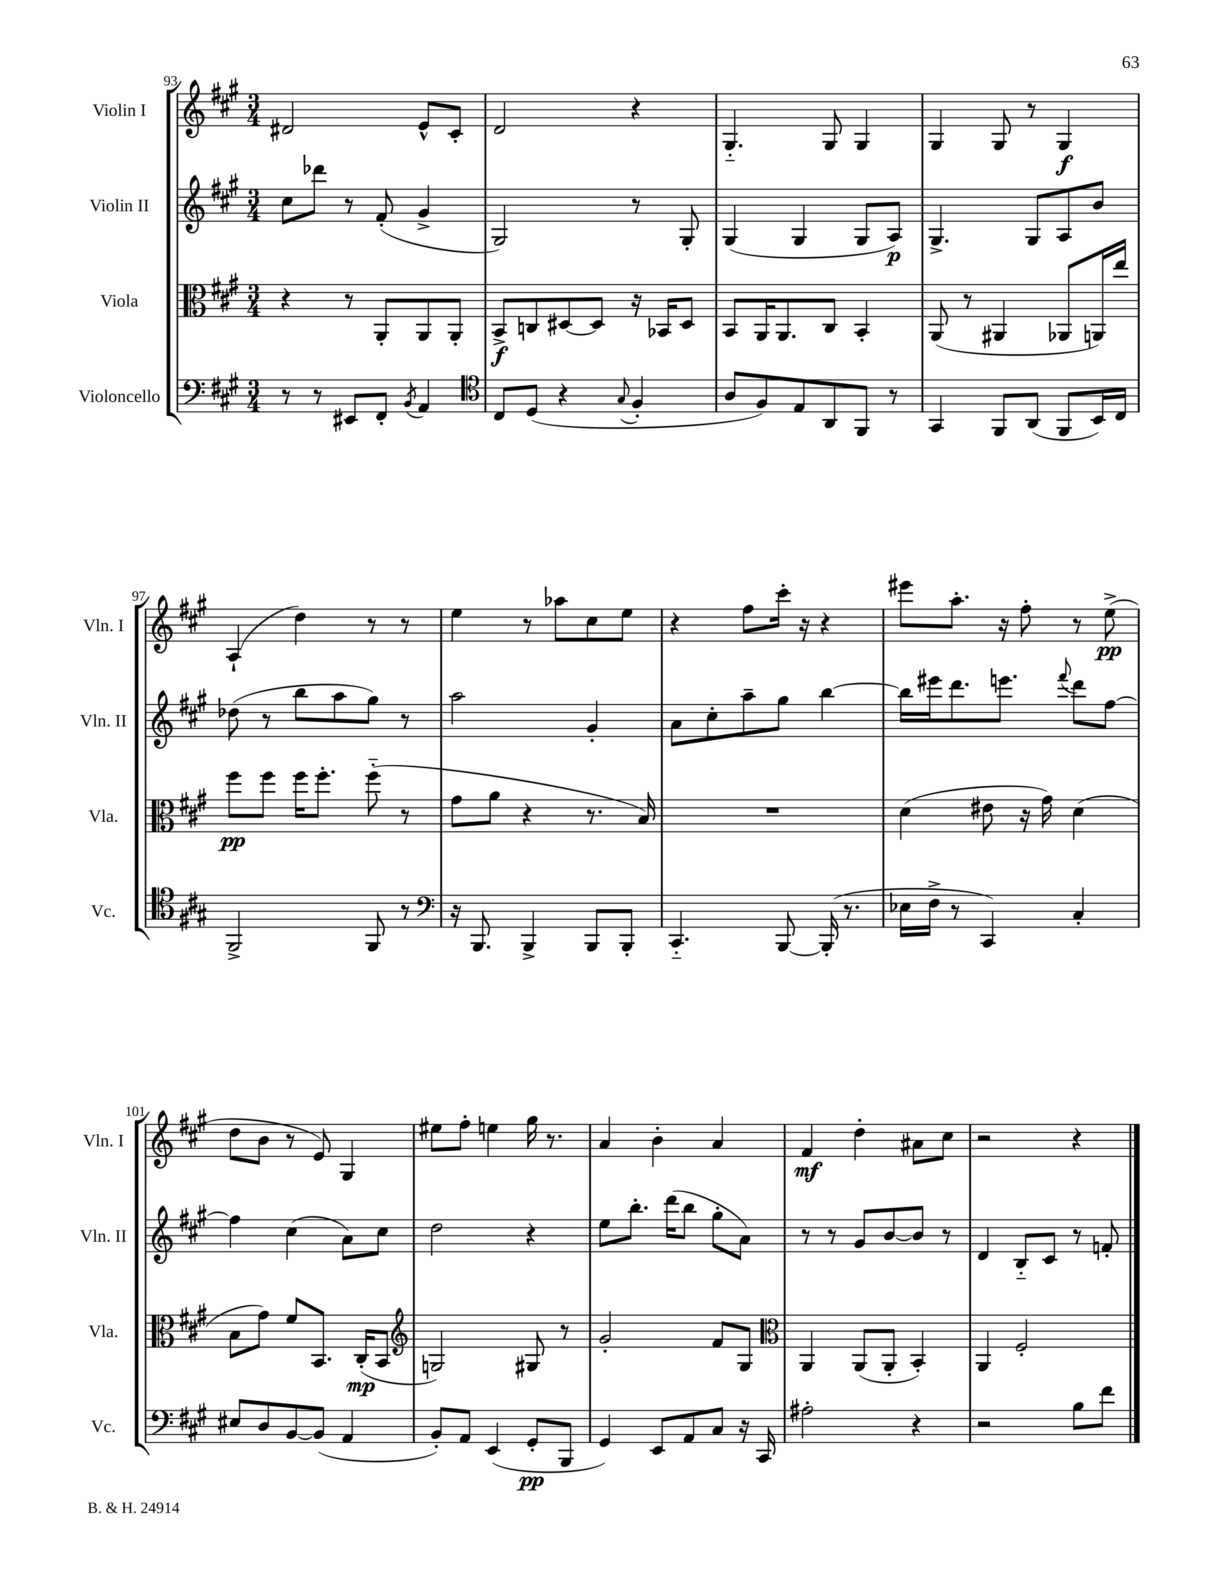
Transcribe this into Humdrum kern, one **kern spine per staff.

**kern	**dynam	**kern	**dynam	**kern	**dynam	**kern	**dynam
*part4	*part4	*part3	*part3	*part2	*part2	*part1	*part1
*staff4	*staff4	*staff3	*staff3	*staff2	*staff2	*staff1	*staff1
*I"Violoncello	*	*I"Viola	*	*I"Violin II	*	*I"Violin I	*
*I'Vc.	*	*I'Vla.	*	*I'Vln. II	*	*I'Vln. I	*
*clefF4	*	*clefC3	*	*clefG2	*	*clefG2	*
*k[f#c#g#]	*	*k[f#c#g#]	*	*k[f#c#g#]	*	*k[f#c#g#]	*
*M3/4	*	*M3/4	*	*M3/4	*	*M3/4	*
=93	=93	=93	=93	=93	=93	=93	=93
8r	.	4r	.	8cc#\L	.	2d#X/	.
8r	.	.	.	8ddd-X\J	.	.	.
8EE#X/L	.	8r	.	8r	.	.	.
8FF#'/J	.	8AA'/L	.	(8f#'/	.	.	.
8qBB/	.	.	.	.	.	.	.
4AA/	.	8AA/	.	4g#^/	.	8e^^/L	.
.	.	8AA'/J	.	.	.	8c#'/J	.
=94	=94	=94	=94	=94	=94	=94	=94
*clefC4	*	*	*	*	*	*	*
8C#/L	.	8BB^/L	f	2G#/)	.	2d/	.
(8D/J	.	8Cn/	.	.	.	.	.
4r	.	[8D#X/	.	.	.	.	.
.	.	8D#/J]	.	.	.	.	.
8qqG#/	.	.	.	.	.	.	.
4F#'/	.	16r	.	8r	.	4r	.
.	.	16BB-X/KL	.	.	.	.	.
.	.	8D#/J	.	8G#'/	.	.	.
=95	=95	=95	=95	=95	=95	=95	=95
8A/L	.	8BB/L	.	(4G#/	.	4.G#/	.
8F#/)	.	16AA/K	.	.	.	.	.
.	.	8.AA/	.	.	.	.	.
8E/	.	.	.	4G#/	.	.	.
8AA/	.	8C#/J	.	.	.	8G#/	.
8FF#/J	.	4BB'/	.	8G#/L	.	4G#/	.
8r	.	.	.	8A/J)	p	.	.
=96	=96	=96	=96	=96	=96	=96	=96
4GG#/	.	(8AA/	.	4.G#^/	.	4G#/	.
.	.	8r	.	.	.	.	.
8FF#/L	.	4AA#X/	.	.	.	8G#/	.
(8AA/J	.	.	.	8G#/L	.	8r	.
8FF#/L	.	8AA-X/L	.	8A/	.	4G#/	f
16BB/L)	.	16AAn/L)	.	8b/J	.	.	.
16C#/JJ	.	16ee/JJ	.	.	.	.	.
!!LO:LB:g=z
=97	=97	=97	=97	=97	=97	=97	=97
2FF#^/	.	8ff#\L	pp	(8dd-X\	.	(4A`/	.
.	.	8ff#\J	.	8r	.	.	.
.	.	16ff#\KL	.	8bb\L	.	4dd\)	.
.	.	8.ff#'\J	.	.	.	.	.
.	.	.	.	8aa\	.	.	.
8FF#/	.	(8ff#\	.	8gg#\J)	.	8r	.
8r	.	8r	.	8r	.	8r	.
=98	=98	=98	=98	=98	=98	=98	=98
*clefF4	*	*	*	*	*	*	*
16r	.	8g#\L	.	2aa\	.	4ee\	.
8.BBB/	.	.	.	.	.	.	.
.	.	8a\J	.	.	.	.	.
4BBB^/	.	4r	.	.	.	8r	.
.	.	.	.	.	.	8aa-X\L	.
8BBB/L	.	8.r	.	4g#'/	.	8cc#\	.
8BBB'/J	.	.	.	.	.	8ee\J	.
.	.	16B/)	.	.	.	.	.
=99	=99	=99	=99	=99	=99	=99	=99
4.CC#/	.	2.r	.	8a\L	.	4r	.
.	.	.	.	8cc#'\	.	.	.
.	.	.	.	8aa~\	.	8ff#\L	.
[8BBB/	.	.	.	8gg#\J	.	16ccc#'\Jk	.
.	.	.	.	.	.	16r	.
(16BBB'/]	.	.	.	[4bb\	.	4r	.
8.r	.	.	.	.	.	.	.
=100	=100	=100	=100	=100	=100	=100	=100
16E-X\LL	.	(4d\	.	16bb\LL]	.	8eee#X\L	.
16F#^\JJ	.	.	.	16eee#X\J	.	.	.
8r	.	.	.	8.ddd\	.	8.aa'\J	.
4CC#/)	.	8e#X\	.	.	.	.	.
.	.	.	.	8.eeen\J	.	16r	.
.	.	16r	.	.	.	8ff#'\	.
.	.	16g#\)	.	.	.	.	.
.	.	.	.	8qqfff#/	.	.	.
4C#'/	.	(4d\	.	8ddd\L	.	8r	.
.	.	.	.	[8ff#\J	.	(8ee^\	pp
!!LO:LB:g=z
=101	=101	=101	=101	=101	=101	=101	=101
8E#X/L	.	8B\L	.	4ff#\]	.	8dd\L	.
8D/	.	8g#\J)	.	.	.	8b\J	.
[8BB/	.	8f#/L	.	(4cc#\	.	8r	.
(8BB/J]	.	8.BB/J	.	.	.	8e/)	.
4AA/	.	.	.	8a\L)	.	4G#/	.
.	.	(16C#'/KL	mp	.	.	.	.
.	.	8BB/J	.	8cc#\J	.	.	.
=102	=102	=102	=102	=102	=102	=102	=102
*	*	*clefG2	*	*	*	*	*
8BB'/L)	.	2Gn/)	.	2dd\	.	8ee#X\L	.
8AA/J	.	.	.	.	.	8ff#'\J	.
(4EE/	.	.	.	.	.	4een\	.
8GG#'/L	pp	8G#X/	.	4r	.	16gg#\	.
.	.	.	.	.	.	8.r	.
8BBB/J	.	8r	.	.	.	.	.
=103	=103	=103	=103	=103	=103	=103	=103
4GG#/)	.	2g#'/	.	8ee\L	.	4a/	.
.	.	.	.	8.bb'\J	.	.	.
8EE/L	.	.	.	.	.	4b'\	.
.	.	.	.	(16ddd\KL	.	.	.
8AA/	.	.	.	8bb\J	.	.	.
8C#/J	.	8f#/L	.	8gg#'\L	.	4a/	.
16r	.	8G#/J	.	8a\J)	.	.	.
16CC#/	.	.	.	.	.	.	.
=104	=104	=104	=104	=104	=104	=104	=104
*	*	*clefC3	*	*	*	*	*
2A#X'\	.	4AA/	.	8r	.	4f#/	mf
.	.	.	.	8r	.	.	.
.	.	(8AA/L	.	8g#/L	.	4dd'\	.
.	.	8AA'/J	.	[8b/	.	.	.
4r	.	4BB'/)	.	8b/J]	.	8a#X\L	.
.	.	.	.	8r	.	8cc#\J	.
=105	=105	=105	=105	=105	=105	=105	=105
2r	.	4AA/	.	4d/	.	2r	.
.	.	2F#'/	.	8B/L	.	.	.
.	.	.	.	8c#/J	.	.	.
8B\L	.	.	.	8r	.	4r	.
8f#\J	.	.	.	8fn'/	.	.	.
==	==	==	==	==	==	==	==
*-	*-	*-	*-	*-	*-	*-	*-
